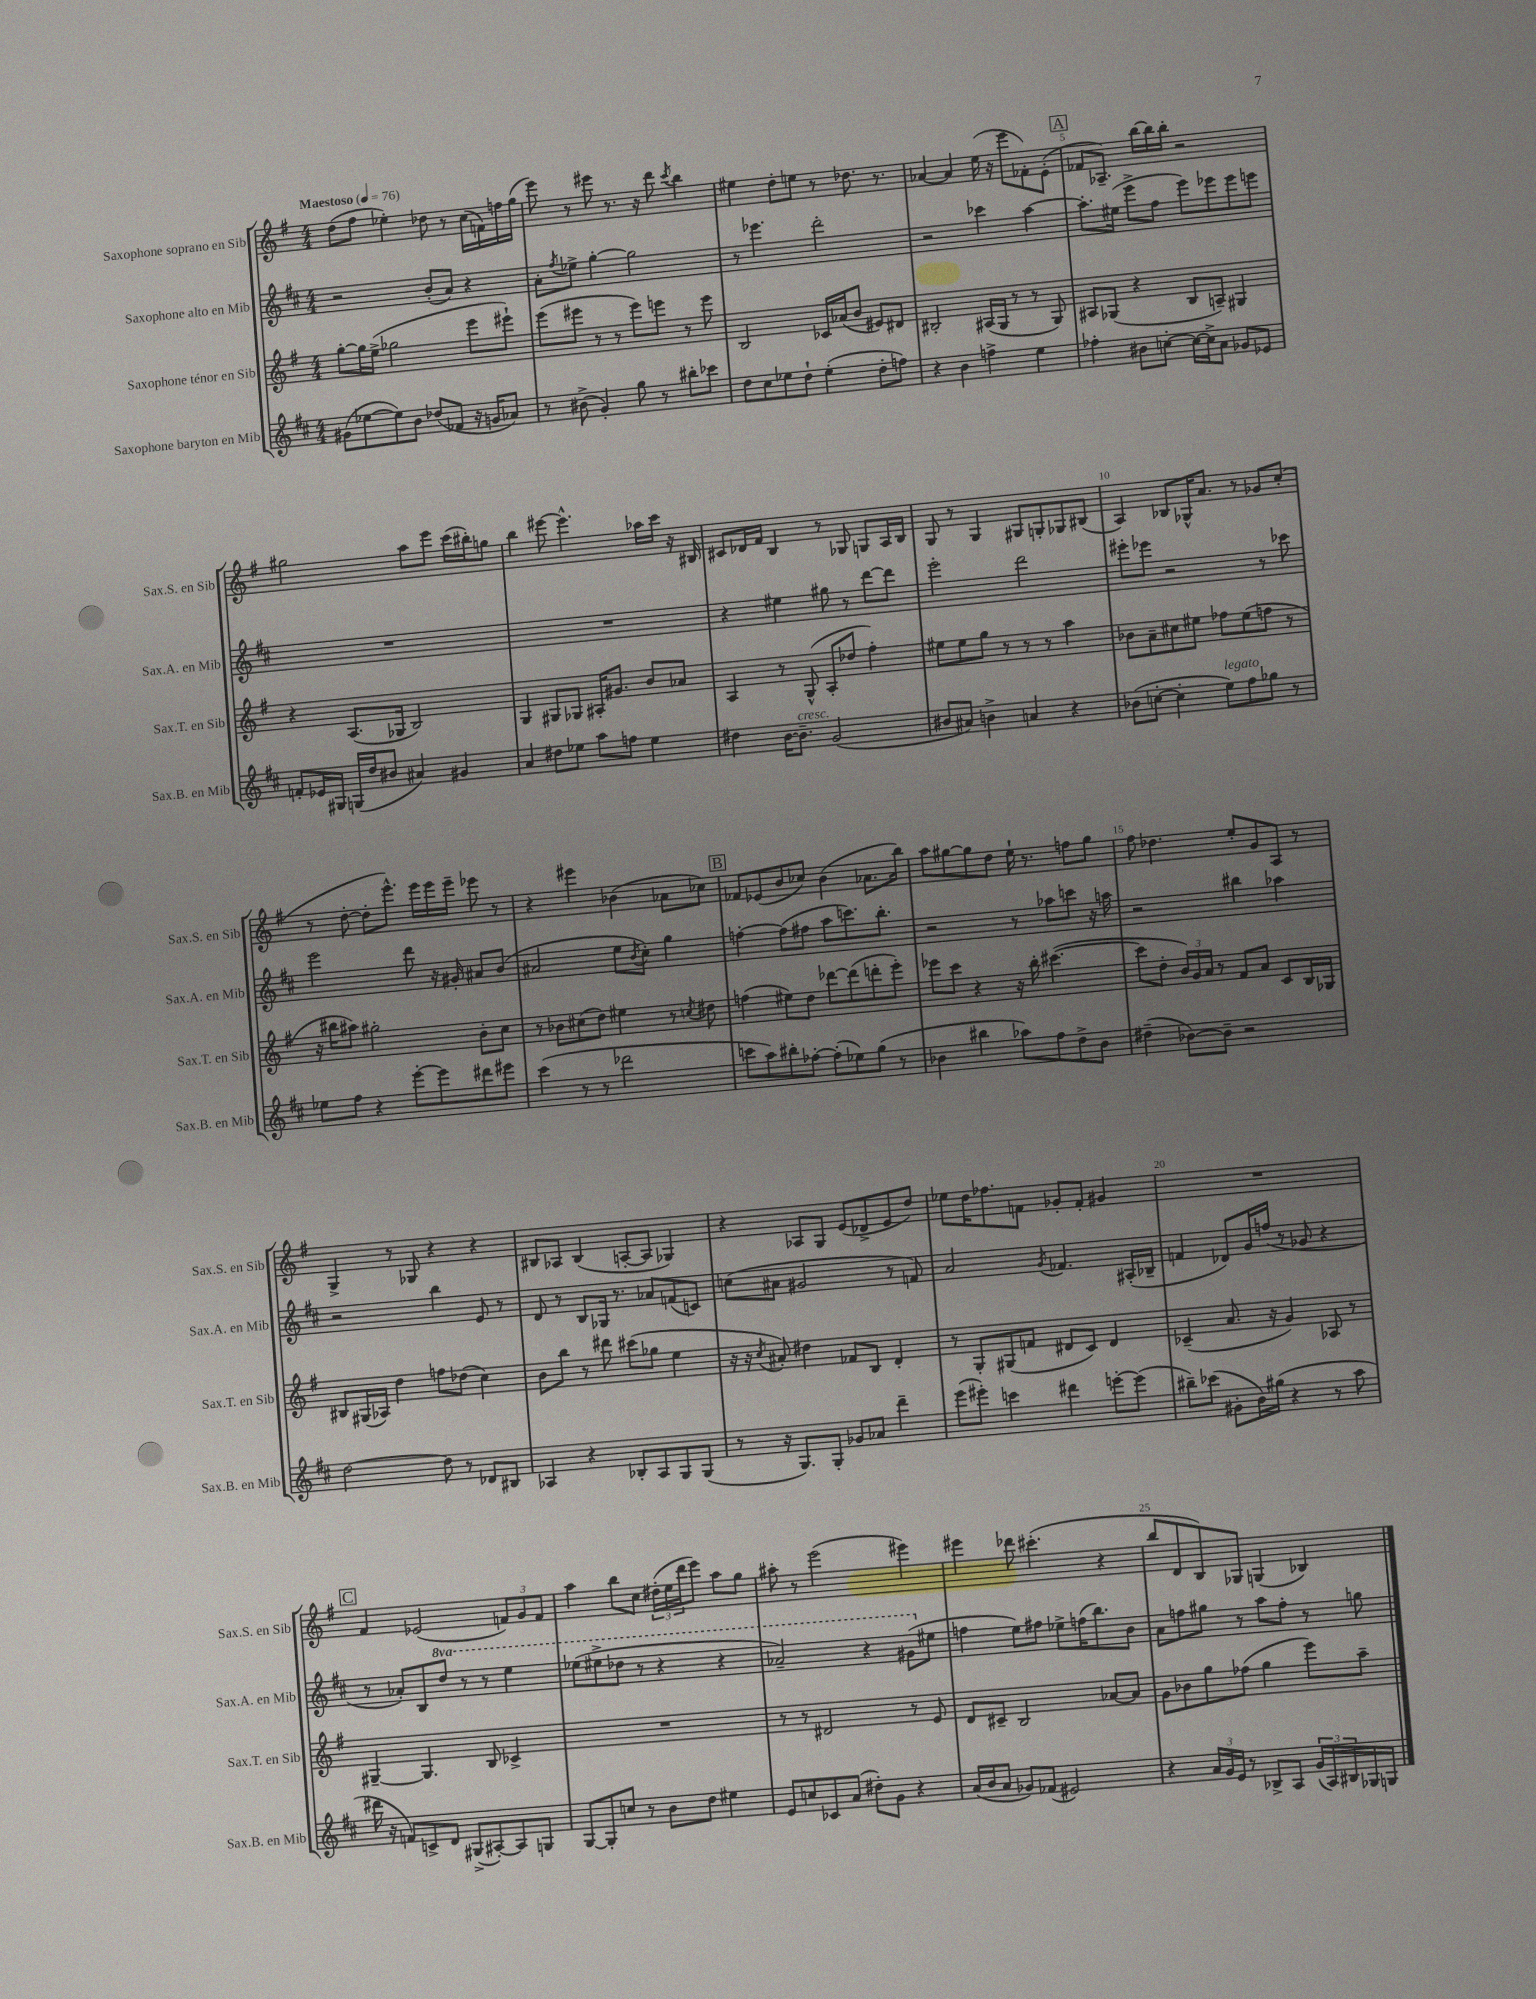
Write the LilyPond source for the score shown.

<<
\new StaffGroup <<
\new Staff = "s0" \with { instrumentName = "Saxophone soprano en Sib" shortInstrumentName = "Sax.S. en Sib" } {
    \clef treble \key g \major \numericTimeSignature \time 4/4 \tempo "Maestoso" 4 = 76
    d''8( fis''8 ees''4-.) des''8 r8 c''16( f'16) f''16 g''16( |
    e'''8) r8 eis'''8 r8. r16 d'''8 \acciaccatura { c'''8 } b''4 |
    eis''4 d''8-. e''8 r8 des''8. r8. |
    aes'4~ aes'4 e''16( r16 e'''8 fes'8-.) e'8-.( |
    \mark \markup { \box "A" } fes'8 aes8.--) b''16~ b''16 b''16-. r2 |
    gis''2 a''8 e'''8 c'''16( bis''16-.) g''8 |
    b''4 eis'''8~ eis'''4.-^ aes''16 c'''16 r16 bis16 |
    cis'8 des'16 fis'16 b4 r8 ges8 g8 a16 b16 |
    g8 r8 g4 gis8 g8-. ges8 bis8( |
    a4) bes8 ges16-^ a'8. r8 ges'8 c''8-.( |
    r8 d''8~-. d''8-. e'''8.-^) e'''16 e'''16 e'''16-- ees'''8 r8 |
    r4 eis'''4 bes'4( aes'8 ces''8) |
    \mark \markup { \box "B" } fes'8 ees'8( b'8 ces''8) b'4( aes'8. b''16) |
    a''8 gis''8~ gis''8 d''8 e''16-! r8. f''8 gis''8 |
    fis''8 des''4. e''8-. g'8 a8 r8 |
    g4-> r8 ges8 r4 r4 |
    bis8 aes8 bis4( a8~-. a8 ges4) |
    r4 aes8 g8 e'8( des'8-> e'8 d''8) |
    ees''8 d''16 fes''8. f'8 ges'8-. f'8-. gis'4 |
    R1 |
    \mark \markup { \box "C" } fis'4 ees'2( \tuplet 3/2 { f'8) g'8 f'8 } |
    a''4 b''8 c''8 \tuplet 3/2 { dis''16-.( e''16 d'''16 } e'''8) a''8 g''8 |
    ais''8-. r8 e'''2( eis'''4) |
    eis'''4 des'''8 cis'''4.-.( r4 |
    b''8 d'8 b8) ges8 g4( bes4) \bar "|." |
}
\new Staff = "s1" \with { instrumentName = "Saxophone alto en Mib" shortInstrumentName = "Sax.A. en Mib" } {
    \clef treble \key d \major \numericTimeSignature \time 4/4 \set Staff.ottavationMarkups = #ottavation-simple-ordinals
    r2 b'8-.( a'8) r4 |
    a'8-. \acciaccatura { fis''8 } ees''8-> g''4~-. g''2 |
    r8 ees'''4. d'''2-. |
    r2 ces'''4 a''4~ |
    \mark \markup { \box "A" } a''8.-. eis''16( e'''8-> fis''8 e'''8) ees'''8 ees'''8 e'''8 |
    R1 |
    R1 |
    r4 eis''4 gis''8 r8 d'''8~ d'''8 |
    e'''2-. d'''2 |
    eis'''8-. ees'''8 r2 r8 ces'''8 |
    e'''2 d'''8 r16 gis'16-. ais'8 b'8( |
    ais'2 e''8 \acciaccatura { b'8 } cis''8-.) g''4 |
    \mark \markup { \box "B" } f''4~-. f''8( fis''8 a''8 c'''8.) b''8.-. |
    r2 r8 aes''8 c'''8 r16 a''16 |
    r2 bis''4 aes''4 |
    r2 b''4 e'8 r8 |
    d'8 r8 b8 ges16 r8. aes'8 f'8( c'8) |
    c''8( ais'8 gis'2 r8 f'8) |
    a'2 \acciaccatura { g'8 } fes'4. ais16-.( bes16-- |
    f'4 des'8) g'16 f''16( r8 ges'8 r4 |
    \mark \markup { \box "C" } r8 aes'8-.) b8 \ottava #1 d'''8 r8 r8 e'''4 |
    ees'''8( eis'''8-> des'''8 r8 r4 r4 |
    aes''2--) r4 gis''8( \ottava #0 eis''8 |
    f''4 e''8) fis''8 ees''8-> f''16( b''8.) b'8 |
    a'8 f''8 gis''8 r8 a''8 f''8-. r8 g''8 \bar "|." |
}
\new Staff = "s2" \with { instrumentName = "Saxophone ténor en Sib" shortInstrumentName = "Sax.T. en Sib" } {
    \clef treble \key g \major \numericTimeSignature \time 4/4
    g''8~-. g''16 e''16->( ges''2 e'''8 eis'''8-!) |
    e'''8( eis'''8 r8 r8 eis'''8) e'''8 r8 e'''8 |
    b2 ces'16 aes'16( b'8 eis'8) dis'8 |
    bis2-. ais16( g16 r8 r8 g8) |
    \mark \markup { \box "A" } ais8 ges8( r4 b8 a8--) gis4 |
    r4 a8.( ges16 b2) |
    g4 gis8 ges8 ais16-. gis'8. b'8 aes'8 |
    a4 r8 g8-^( a8-. des''8 fis''4-.) |
    eis''8 eis''8 g''8 r8 r8 r8 a''4 |
    bes'8 a'8-- cis''8 eis''8 fes''8 eis''8( f''8 r8 |
    r16 bis''16 ais''8) gis''2-. b'8-. c''8 |
    r8 bes'8 cis''8( d''8) eis''4 r8 \acciaccatura { c''8 } dis''8 |
    \mark \markup { \box "B" } f''4( eis''8) d''8 des'''8~ des'''8( d'''8-. e'''8-.) |
    ees'''8 c'''8 r4 r16 b''16-. cis'''4.~( |
    cis'''8 d''8-. \tuplet 3/2 { b'16) g'16 a'16 } r8 fis'8 a'8 c'8 b16 ges16 |
    bis8 gis16( aes16) d''4 f''8 des''8( c''4) |
    b'8 b''8 r8 dis'''8 cis'''8( ges''8 e''4 |
    r16 r16 \acciaccatura { c''8 } ais'8-.) dis''4 fes'8 b8 d'4-. |
    r8 g8-. gis8( f'8 dis'8 c'8) dis'4 |
    ces'4--( a'8. r16 g'4) aes8 r8 |
    \mark \markup { \box "C" } gis4~-- gis4. b8 ces'4-> |
    R1 |
    r8 r8 dis'2 r8 e'8 |
    d'8 cis'8-- b2 aes'8~ aes'8 |
    g'8 bes'8 g''8 fes''8( g''4 e'''8) a''8-- \bar "|." |
}
\new Staff = "s3" \with { instrumentName = "Saxophone baryton en Mib" shortInstrumentName = "Sax.B. en Mib" } {
    \clef treble \key d \major \numericTimeSignature \time 4/4
    gis'8( ees''8~ ees''8) b'8 des''8( fes'8 r16 g'16 aes'8) |
    r8 bis'8->( g'4-.) g''8 r8 bis''8-. ces'''8 |
    d''8 cis''8 ees''8 d''8-! ees''4-.( d''8-. f''8) |
    r4 b'4 f''4-> e''4 |
    \mark \markup { \box "A" } fes''4-. bis'8 c''8~-. c''16~ c''16-> a'8 ges'8 ees'8 |
    f'8-. ees'16 gis16 g16( d''16 bis'8 ais'4) gis'4 |
    a'4 dis''8 ees''8 a''8 f''8 ees''4 |
    dis''4 b'16~ b'8.--^\markup { \italic "cresc." } g'2( |
    bis'8 ais'8) b'4-> a'4 r4 |
    bes'8( c''8~-. c''4-. e''8^\markup { \italic "legato" }) fis''8 ges''8 r8 |
    ees''8 fis''8 r4 e'''8~-. e'''8 dis'''8 eis'''8 |
    cis'''4( r8 r8 des'''2 |
    \mark \markup { \box "B" } c'''8 a''8) bis''8-. fes''8~-. fes''8-.( ees''8) g''8( r8 |
    bes'4 bis''4 aes''8) fis''8 d''8-> bes'8 |
    dis''4--( bes'8~) bes'8-- r2 |
    d''2~ d''8 r8 des'8 bis8 |
    aes4 r4 bes8-. aes8 g8 g8( |
    r8 r16 g8.) g8-. ges'8 aes'8 d'''4-- |
    e'''8( eis'''8-.) c'''4 dis'''4 e'''8~-. e'''8( |
    bis''8--) ces'''8( gis'8-. b'16) gis''16( r4 r8 a''8 |
    \mark \markup { \box "C" } dis'''16 r16 f'8) c'8-> d'8 gis8->( ais8~-.) ais8 g8 |
    g8~ g8-. c''8 r8 b'8 d''8 eis''4 |
    e'8 c''8 ces'8 a'8( dis''8-.) g'8 r4 |
    a'16( b'16 a'8 ges'8) fes'8( eis'2) |
    r4 \tuplet 3/2 { a'16 g'16 e'16 } r8 bes8-> a8 \tuplet 3/2 { g'16( a16) bis16 } ges16 g16 \bar "|." |
}
>>
>>
\layout { \context { \Score \override BarNumber.break-visibility = ##(#f #t #t) barNumberVisibility = #(every-nth-bar-number-visible 5) } }
